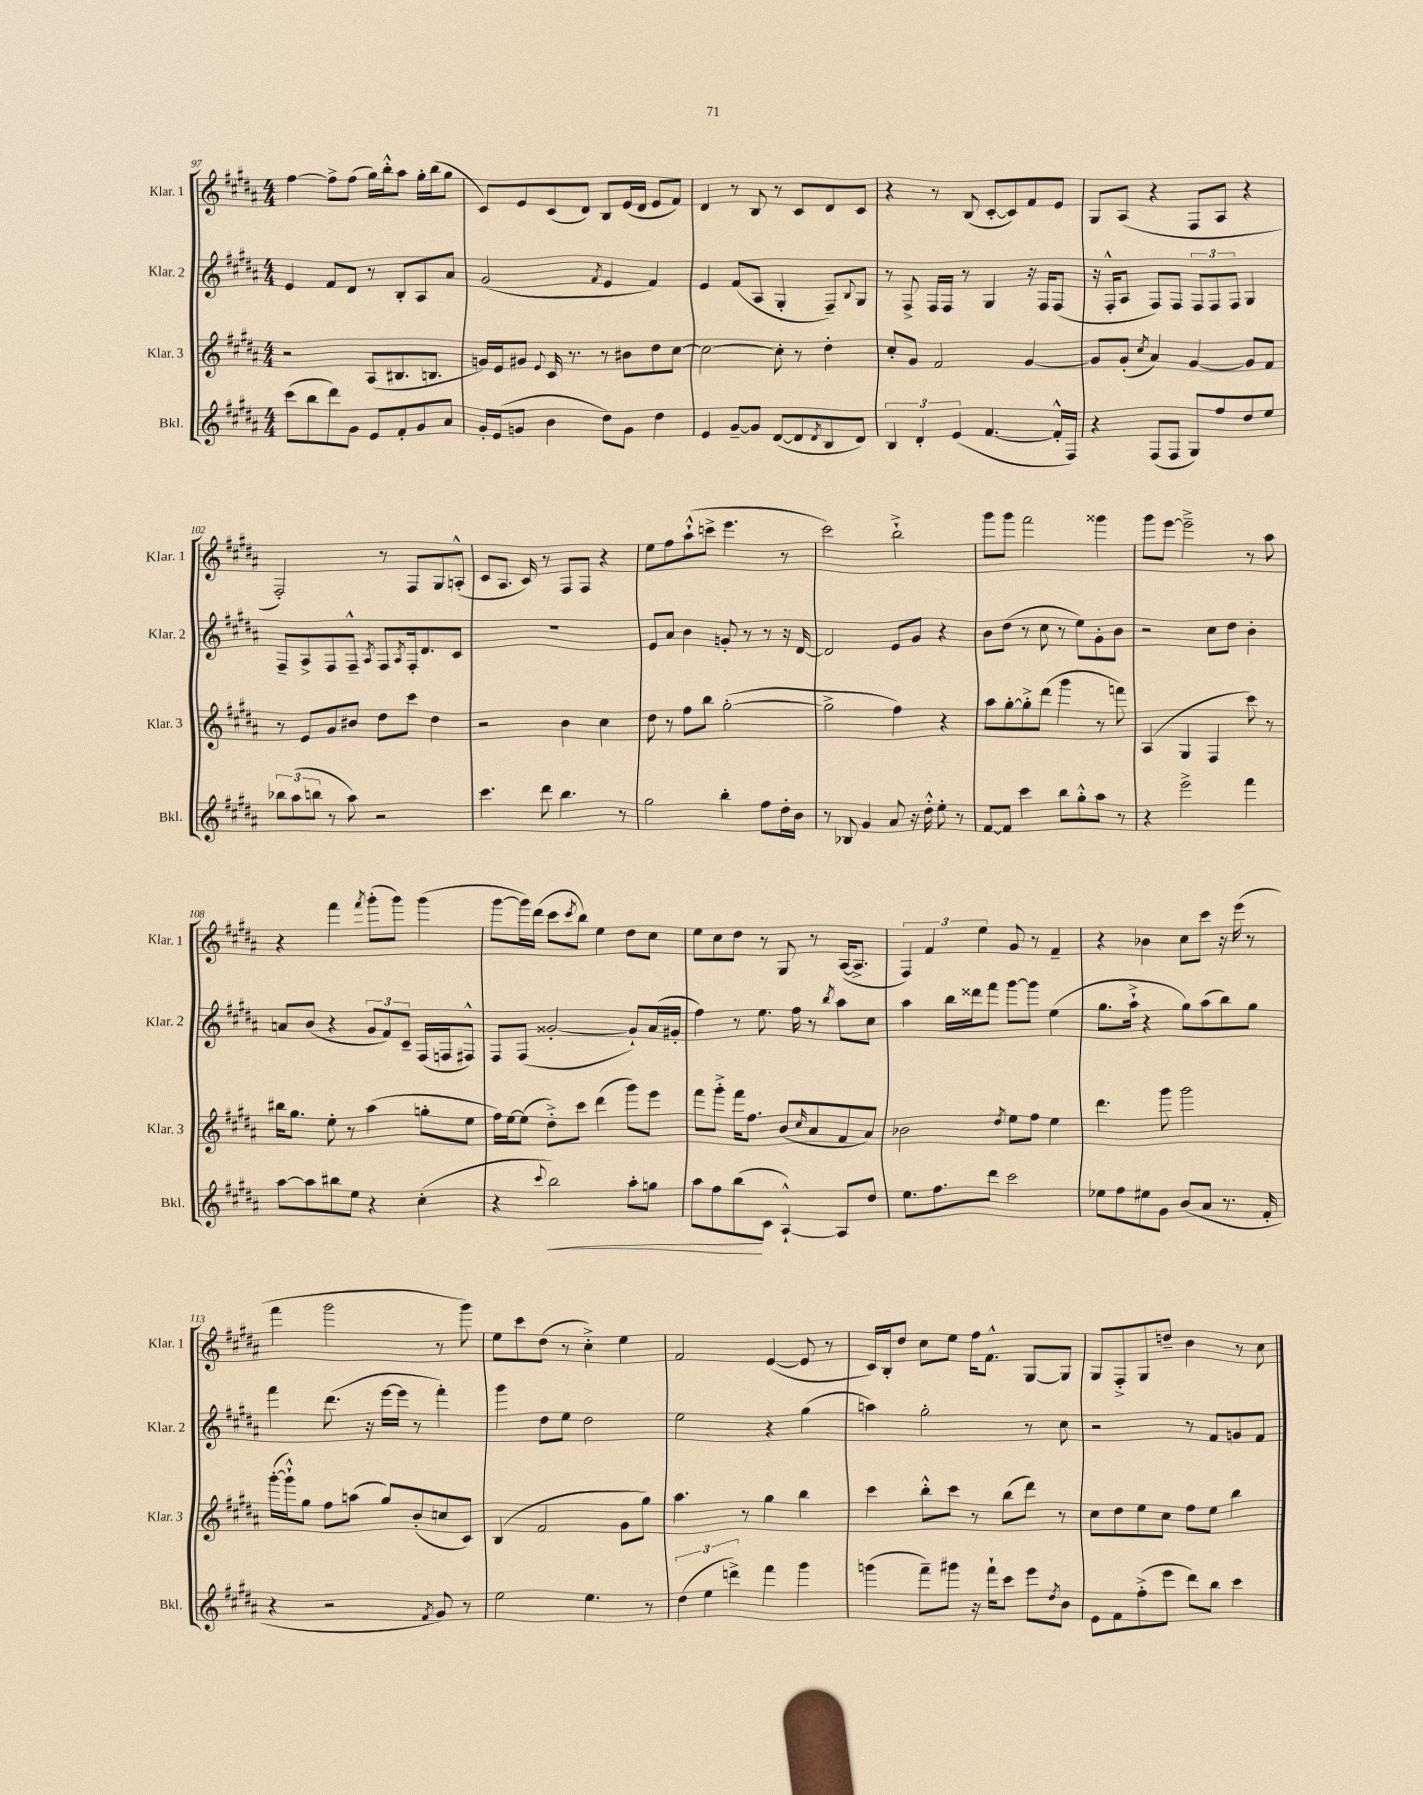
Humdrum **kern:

**kern	**dynam	**kern	**kern	**kern
*part4	*part4	*part3	*part2	*part1
*staff4	*staff4	*staff3	*staff2	*staff1
*I"Bkl.	*	*I"Klar. 3	*I"Klar. 2	*I"Klar. 1
*I'Bkl.	*	*I'Klar. 3	*I'Klar. 2	*I'Klar. 1
*clefG2	*	*clefG2	*clefG2	*clefG2
*k[f#c#g#d#a#]	*	*k[f#c#g#d#a#]	*k[f#c#g#d#a#]	*k[f#c#g#d#a#]
*M4/4	*	*M4/4	*M4/4	*M4/4
=97	=97	=97	=97	=97
(8ccc#\L	.	2r	4e/	[4ff#\
8bb\	.	.	.	.
8ddd#\)	.	.	8f#/L	8ff#^\L]
8g#\J	.	.	8d#/J	(8ff#\J
8e/L	.	(8A#/L	8r	16gg#\LL)
.	.	.	.	16bb'^^\J
8f#'/	.	8.B#X/	8B'/L	8aa#\J
8g#/	.	.	8A#/	16gg#'\LL
.	.	8.Bn/J	.	(16bb\J
8a#/J	.	.	8a#/J	8gg#\J
=98	=98	=98	=98	=98
16g#'/LL	.	16gn/LL)	(2g#/	8c#/L)
(16e/J	.	16e/J	.	.
8gn/J	.	8g#X/J	.	8e/
.	.	8qqe/	.	.
4b\	.	16c#/	.	(8c#/
.	.	8.r	.	.
.	.	.	.	8d#/J)
.	.	.	8qf#/	.
8dd#\L)	.	8r	4e/	8B/L
8g\J	.	8b#X\L	.	(16e/L
.	.	.	.	16d#/JJ
4dd#\	.	8dd#\	4f#/)	8e/L
.	.	[8cc#\J	.	8f#/J)
=99	=99	=99	=99	=99
4e/	.	2cc#\_	4e/	4d#/
[8g#~/L	.	.	(8f#/L	8r
8g#/J]	.	.	8A#/J	8B/
([8d#/L	.	8cc#'\]	4G#'/	8r
8d#/]	.	8r	.	8c#/L
8qd#/	.	.	.	.
8B/	.	4dd#'\	8F#~/L)	8d#/
.	.	.	8qqB/	.
8d#/J)	.	.	8G#/J	8c#/J
=100	=100	=100	=100	=100
6B/	.	8cc#'/L	8r	4r
.	.	8g#/J	8F#^/	.
6d#'/	.	.	.	.
.	.	2f#/	16F#/LL	8r
.	.	.	16F#/JJ	.
(6e/	.	.	.	.
.	.	.	8r	(8B/
[4.f#/	.	.	4G#/	[8c#'/L
.	.	.	.	8c#/])
.	.	[4g#/	16r	8f#/
.	.	.	16F#/KL	.
16f#'^^/LL]	.	.	(8F#/J	8e/J
16F#/JJ)	.	.	.	.
=101	=101	=101	=101	=101
4r	.	8g#/L]	16r	8G#/L
.	.	.	16F#'^^/KL	.
.	.	(8g#'/J	8A#/J	(8A#/J
.	.	8qcc#/	.	.
(8F#/L	.	4a#/)	8F#/L)	4r
8F#/J	.	.	8F#/J	.
8G#/L)	.	[4g#/	12F#/L	8F#/L
.	.	.	12F#/	.
8ff#/	.	.	.	8A#/J
.	.	.	12F#/J	.
8dd#/	.	8g#/L]	4G#/	4r
8ee/J	.	8f#/J	.	.
!!LO:LB:g=z
=102	=102	=102	=102	=102
12bb-X\L	.	8r	8F#~/L	2F#'/)
(12aa#\	.	.	.	.
.	.	8e/L	8A#^/	.
12bbn\J	.	.	.	.
8r	.	8g#/	8F#/	.
8aa#\)	.	8b#X/J	8F#~^^/J	.
.	.	.	8qA#/	.
2r	.	8dd#\L	8F#/L	8r
.	.	.	8qA#/	.
.	.	8ccc#\J	16F#'/k	8F#/L
.	.	.	8.d#/	.
.	.	4dd#\	.	8G#/
.	.	.	8c#/J	(8An'^^/J
=103	=103	=103	=103	=103
4.ccc#\	.	2r	1r	8c#/L
.	.	.	.	8.A#/J
.	.	.	.	16c#/)
8ddd#\	.	.	.	8r
4.bb\	.	4b\	.	8F#/L
.	.	.	.	8F#/J
.	.	4cc#\	.	4r
8r	.	.	.	.
=104	=104	=104	=104	=104
2gg#\	.	8dd#\	8e/L	8ee\L
.	.	8r	8a#/J	8ff#\
.	.	8ff#\L	4b\	(8aa#`^^\
.	.	8bb\J	.	8cccn^\J
4bb'\	.	([2gg#'\	8gn'/	4.eee\
.	.	.	8r	.
8ff#\L	.	.	8r	.
16dd#'\L	.	.	16r	8r
16b\JJ	.	.	[16d#/	.
=105	=105	=105	=105	=105
8r	.	2gg#^\]	2d#/]	2ccc#\)
8B-X/	.	.	.	.
4g#/	.	.	.	.
8a#/	.	4ff#\)	8e/L	2bb`^\
16r	.	.	8g#/J	.
16dd#'^^\	.	.	.	.
8ee'\	.	4r	4r	.
8r	.	.	.	.
=106	=106	=106	=106	=106
[8f#/L	.	8aa#\L	8b\L	8ggg#\L
8f#/J]	.	[8gg#'\	(8dd#\J	8ggg#\J
4ccc#\	.	8gg#'^\]	8r	2fff#\
.	.	(8ddd#\J	8cc#\	.
8bb\L	.	4ggg#\	8r	.
8gg#'^^\	.	.	8ee\L)	.
8aa#\J	.	8r	8g#'\	4ggg##X\
8r	.	8fffn\)	8b\J	.
=107	=107	=107	=107	=107
4r	.	(4A#/	2r	8ggg#\L
.	.	.	.	[8eee\J
2eee^\	.	4G#/	.	2eee~^\]
.	.	4F#/	8cc#\L	.
.	.	.	8dd#\J	.
4fff#\	.	8ccc#\)	4b'\	8r
.	.	8r	.	8aa#\
!!LO:LB:g=z
=108	=108	=108	=108	=108
[8aa#\L	.	16bb#X\KL	8an/L	4r
.	.	8.gg#\J	.	.
8aa#\]	.	.	(8b/J	.
8bb#X\	.	8ee'\	4r	4fff#\
8ee\J	.	8r	.	.
.	.	.	.	8qfff#/
4r	.	(4aa#\	12g#/L	(8ggg#'\L
.	.	.	12f#/)	.
.	.	.	.	8ggg#\J)
.	.	.	12c#~/J	.
(4cc#'\	.	8ggn'\L	(16F#/LL	(4ggg#\
.	.	.	16Fn/J	.
.	.	8ee\J	8F#X^^/J)	.
=109	=109	=109	=109	=109
4r	.	16ff#\LL)	8F#/L	[8ggg#\L
.	.	[16ee\J	.	.
.	.	(8ee\J]	(8F#/J	16ggg#\L])
.	.	.	.	(16ddd#\JJ
8qqccc#/	.	.	.	.
!	!LO:HP:b	!	!	!
2bb\)	<	8dd#'^\L)	[2g##X'/	8ccc#\L
.	.	.	.	8qccc#/
.	.	8ccc#\J	.	8bb\J)
.	.	(4ddd#\	.	4ee\
8aa#'\L	.	8ggg#\L)	8g##`/L])	8dd#\L
8ggn\J	.	8eee\J	(16a#/L	8cc#\J
.	.	.	16g#X'/JJ	.
=110	=110	=110	=110	=110
8aa#\L	.	8fff#\L	4ff#\)	8ee\L
8ff#\	.	8ggg#'^\J	.	8cc#\
(8bb\	.	16fff#\KL	8r	8dd#\J
.	.	8.ff#\J	.	.
8c#\J	[	.	8.ee\	8r
[4A#`^^/)	.	(8b/L	.	8G#/
.	.	.	16ff#\	.
.	.	16qqcc#/	.	.
.	.	8a#/	8r	8r
.	.	.	8qbb/	.
8A#/L]	.	8f#/	8aa#\L	([16A#/KL
.	.	.	.	8.A#^/J]
8dd#/J	.	8a#/J)	8cc#\J	.
=111	=111	=111	=111	=111
8.ee\L	.	2b-X\	4aa#\	6F#/)
.	.	.	.	6f#/
8.ff#\	.	.	.	.
.	.	.	16bb\LL	.
.	.	.	16ddd##X\J	.
.	.	.	.	6ee\
8ddd#\J	.	.	8fff#\J	.
.	.	8qdd#/	.	.
2ccc#\	.	8ee\L	[8ggg#\L	8g#/
.	.	8ff#\J	8ggg#\J]	8r
.	.	4ee\	(4ee\	4f#~/
=112	=112	=112	=112	=112
8ee-X\L	.	4.ddd#\	8.gg#\L	4r
8ff#\	.	.	.	.
.	.	.	16aa#`^\Jk	.
8ee#X\	.	.	4r	4b-X\
8g#\J	.	8ggg#\	.	.
(8b/L	.	2ggg#\	8gg#\L)	8cc#\L
8a#/J	.	.	(8aa#\	8ccc#\J
8.r	.	.	8bb\)	16r
.	.	.	.	(16eee\
.	.	.	8gg#\J	8r
16f#'/	.	.	.	.
!!LO:LB:g=z
=113	=113	=113	=113	=113
4r	.	([16ggg#'\LL	4fff#\	4fff#\
.	.	16ggg#`^^\J])	.	.
.	.	8gg#\J	.	.
2r	.	8ff#\L	(8.ddd#\	2ggg#\
.	.	(8aan\J	.	.
.	.	.	16r	.
.	.	8gg#/L)	[16eee\LL	.
.	.	.	16eee\JJ]	.
.	.	(8b'/	8r	.
8qf#/	.	.	.	.
8g#/)	.	8ccn/	4fff#'\)	8r
8r	.	8c#/J)	.	8ggg#\)
=114	=114	=114	=114	=114
2ee\	.	(4B/	4ggg#\	8ee\L
.	.	.	.	8ccc#\
.	.	2f#/	8dd#\L	(8dd#\J
.	.	.	8ee\J	8r
4.ee\	.	.	2dd#\	4cc#'^\)
.	.	8g#\L	.	4ee\
8r	.	8gg#\J)	.	.
=115	=115	=115	=115	=115
(6dd#\	.	4.aa#\	2ee\	2f#/
6ee\	.	.	.	.
6dddn^\)	.	.	.	.
.	.	8r	.	.
4fff#\	.	4gg#\	4r	([4e/
4ggg#\	.	4bb\	(4gg#\	8e/]
.	.	.	.	8r
=116	=116	=116	=116	=116
(4gggn\	.	4ccc#\	4aan\)	16c#/LL)
.	.	.	.	16B'/J
.	.	.	.	8dd#/J
8fff#~\L)	.	8bb'^^\L	2gg#'\	8cc#\L
8ggg#X\J	.	8ccc#\J	.	8ee\J
16r	.	8r	.	16ff#\KL
16fff#`\KL	.	.	.	8.f#^^\J
8ccc#\J	.	(8bb\L	.	.
8eee\L	.	8ddd#\J)	8r	[8G#/L
8qdd#/	.	.	.	.
8b\J	.	8r	8cc#\	8G#/J]
=117	=117	=117	=117	=117
8e\L	.	8cc#\L	2r	8G#/L
8f#\	.	8dd#\	.	8F#'^/
(8ff#'^\	.	8ee\	.	8G#/
8eee\J	.	8cc#\J	.	8ddn~/J
8ddd#\L)	.	8ff#\L	8r	4b\
8bb\J	.	8ee\J	8f#/L	.
4ccc#\	.	4bb\	8gn/	8r
.	.	.	8f#/J	8cc#\
==	==	==	==	==
*-	*-	*-	*-	*-
